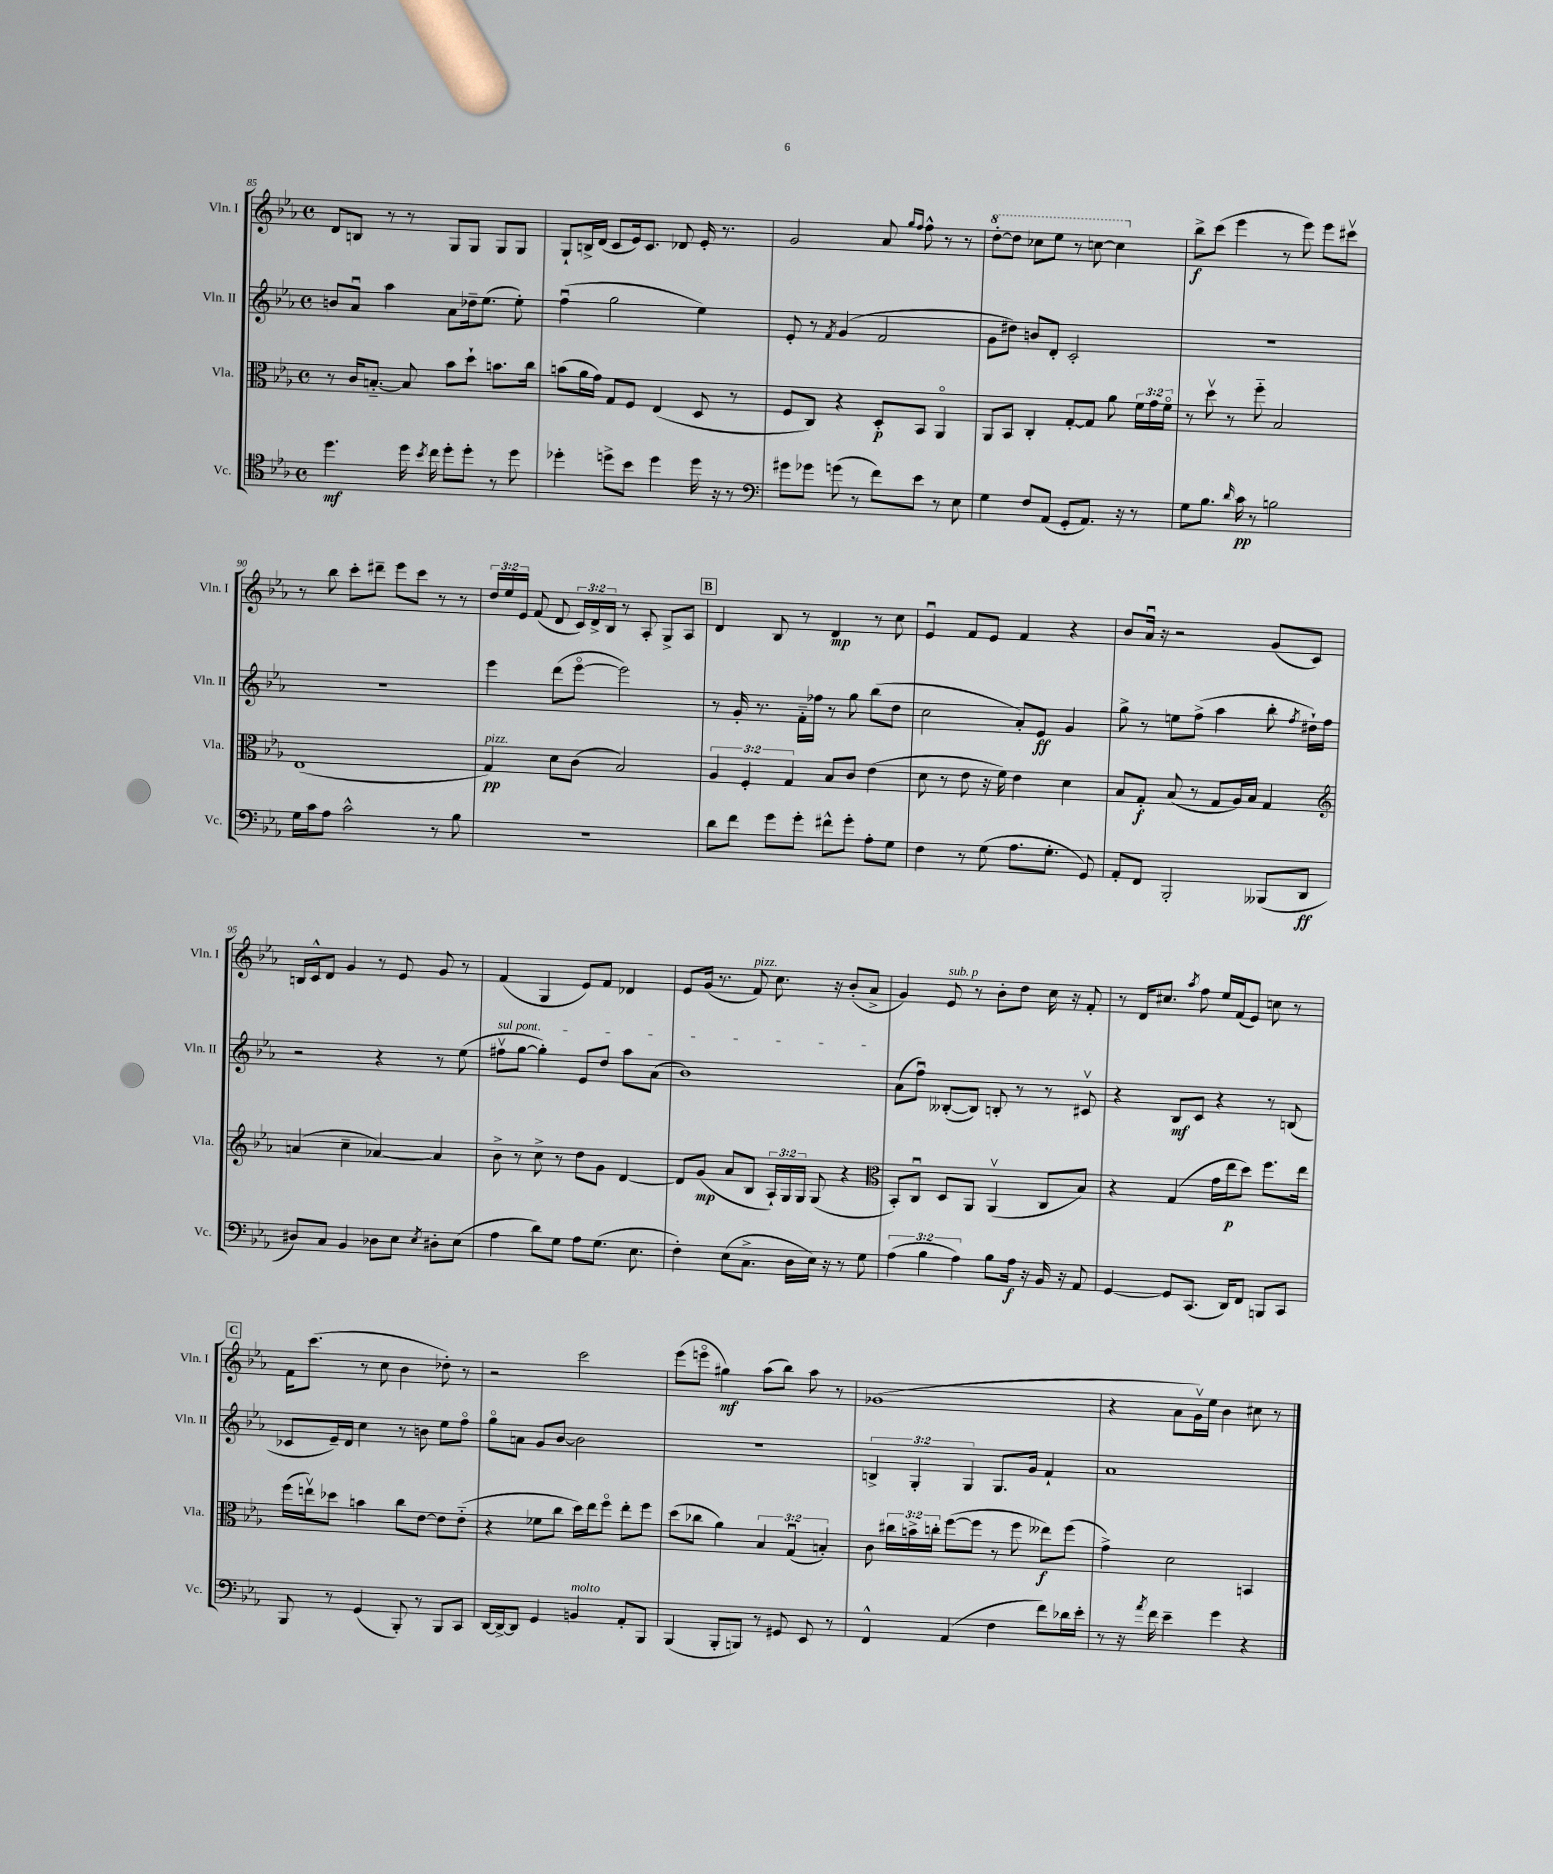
<<
\new StaffGroup <<
\new Staff = "s0" \with { instrumentName = "Vln. I" shortInstrumentName = "Vln. I" } {
    \clef treble \key ees \major \defaultTimeSignature \time 4/4 \override Staff.TupletNumber.text = #tuplet-number::calc-fraction-text
    \autoBeamOff d'8[ b8] r8 r8 g8[ g8] g8[ g8] |
    g8[-! b16-> d'16]( c'8[ ees'16) c'8.] des'8 ees'16-. r8. |
    g'2 aes'8 \grace { g''16[ f''16] } f''8-^ r8 r8 |
    \ottava #1 d'''8[~-. d'''8] ces'''8[ ees'''8] r8 c'''8~ c'''4 \ottava #0 |
    bes''8[->\f c'''8]( ees'''4 r8 ees'''8) ees'''8[ cis'''8]\upbow |
    r8 bes''8 c'''8[-. dis'''8]-- ees'''8[ c'''8] r8 r8 |
    \tuplet 3/2 { d''16[ ees''16 ees'16] } f'8( d'8 \tuplet 3/2 { c'16[) d'16-> bes16] } r8 aes8-. g8[-> aes8] |
    \mark \markup { \box "B" } d'4 bes8 r8 d'4\mp r8 c''8 |
    ees'4\downbow f'8[ ees'8] f'4 r4 |
    bes'8[ aes'16]\downbow r16 r2 g'8[( c'8]) |
    b16[ c'16-^ d'8] g'4 r8 ees'8 g'8 r8 |
    f'4( g4 ees'8[) f'8] des'4 |
    ees'8[ g'16]( r8. f'8^\markup { \italic "pizz." }) c''8. r16 bes'8[-.( aes'8]-> |
    g'4) ees'8^\markup { \italic "sub. p" } r8 bes'8[-. d''8] c''16 r16 f'8-. |
    r8 d'16[ cis''8.] \acciaccatura { aes''8 } f''8 ees''16[ f'16( ees'8]) c''8 r8 |
    \mark \markup { \box "C" } f'16[ c'''8.]( r8 c''8 bes'4 des''8-.) r8 |
    r2 c'''2 |
    ees'''8[( e'''8]\flageolet gis''4\mf) aes''8[( bes''8]) aes''8 r8 |
    ges'1( |
    r4 aes'8[ g'16\upbow) ees''16] bes'4 cis''8 r8 \bar "|." |
}
\new Staff = "s1" \with { instrumentName = "Vln. II" shortInstrumentName = "Vln. II" } {
    \clef treble \key ees \major \defaultTimeSignature \time 4/4 \override Staff.TupletNumber.text = #tuplet-number::calc-fraction-text
    \autoBeamOff b'8[ aes'8]\downbow aes''4 aes'8[ des''16-- ees''8.]( ees''8-.) |
    f''4\downbow( g''2 ees''4) |
    ees'8-. r8 \acciaccatura { f'8 } g'4( f'2 |
    g'8[ dis''8]) b'8[ d'8]-. c'2-. |
    R1 |
    R1 |
    ees'''4 d'''8[( ees'''8]~\flageolet ees'''2) |
    \mark \markup { \box "B" } r8 g'16-. r8. f'16[-_ fes''16] r8 g''8 bes''8[( d''8] |
    c''2 aes'8[-.) ees'8]\ff g'4 |
    g''8-> r8 e''8[ f''8]->( aes''4 bes''8-. \acciaccatura { f''8 } dis''16[-!) f''16] |
    r2 r4 r8 ees''8( |
    \once \override TextSpanner.bound-details.left.text = \markup { \italic "sul pont." } fis''8[\upbow\startTextSpan g''8]~ g''4-.) ees'8[ d''8] aes''8[ aes'8]( |
    bes'1\stopTextSpan) |
    aes'8[( f''8]\downbow) beses8[~-.( beses8]) b8-. r8 r8 cis'8\upbow |
    r4 bes8[\mf c'8] r4 r8 b8( |
    \mark \markup { \box "C" } ces'8[ ees'16--) d'16] c''4 r8 b'8 ees''8[ f''8]\flageolet |
    g''8[\flageolet a'8] g'8[ bes'8]~ bes'2 |
    R1 |
    \tuplet 3/2 { b4-> g4-. g4 } g8.[ g'16] f'4-! |
    aes'1 \bar "|." |
}
\new Staff = "s2" \with { instrumentName = "Vla." shortInstrumentName = "Vla." } {
    \clef alto \key ees \major \defaultTimeSignature \time 4/4 \override Staff.TupletNumber.text = #tuplet-number::calc-fraction-text
    \autoBeamOff r8 c'16[ b8.]~-_ b8 bes'8[ d''8]-! b'8.[ c''16] |
    b'8[( aes'16 g'16]) g8[ f8] ees4( d8 r8 |
    f8[ c8]) r4 d8[-.\p bes,8] aes,4\flageolet |
    aes,8[ bes,8] c4-. g8[~-. g8] aes'8 \tuplet 3/2 { f'16[ g'16 f'16]\flageolet } |
    r8 d''8\upbow r8 f''8-_ bes2 |
    ees1( |
    g4\pp^\markup { \italic "pizz." }) d'8[ c'8]( bes2) |
    \mark \markup { \box "B" } \tuplet 3/2 { aes4 f4-. g4 } bes8[ c'8] ees'4( |
    d'8 r8 ees'8 r16 f'16) ees'4 d'4 |
    bes8[ g8]-.\f bes8( r8 g8[ aes16) bes16] g4 |
    \clef treble a'4( c''4-- aes'4~) aes'4 |
    bes'8-> r8 c''8-> r8 d''8[ g'8] d'4~ |
    d'8[ g'8]\mp( aes'8[ bes8] \tuplet 3/2 { aes16[-!) g16 g16] } g8( r4 |
    \clef alto bes,8[-.) c8]\downbow d8[ aes,8] aes,4\upbow( c8[ bes8]) |
    r4 g4( g'16[ ees''16\p d''8]) f''8.[ ees''16] |
    \mark \markup { \box "C" } f''16[( e''16\upbow) des''8] b'4 c''8[ ees'8]~ ees'8[ ees'8]-_( |
    r4 fes'8[ c''8] d''16[) ees''16 f''8]\flageolet ees''8[-. f''8] |
    d''8[( ces''8] aes'4) \tuplet 3/2 { bes4 g4\downbow( b4-.) } |
    c'8 \tuplet 3/2 { cis''16[ b'16-> c''16]-. } f''8[~( f''8] r8 f''8 eeses''8[\f) f''8]( |
    g'4->) d'2 b,4 \bar "|." |
}
\new Staff = "s3" \with { instrumentName = "Vc." shortInstrumentName = "Vc." } {
    \clef tenor \key ees \major \defaultTimeSignature \time 4/4 \override Staff.TupletNumber.text = #tuplet-number::calc-fraction-text
    \autoBeamOff d''4.\mf d''16 \acciaccatura { bes'8 } c''16 d''8[-. d''8]-. r8 d''8 |
    des''4-. d''8[-> bes'8] d''4 d''16 r16 r8 |
    \clef bass gis'8[ ges'8] g'8( r8 f'8[) ees'8] r8 ees8 |
    g4 f8[ aes,8]( g,8[-. aes,8.]) r16 r8 |
    g8[ bes8.] \grace { d'16 } c'16\pp r8 b2 |
    g16[ c'16 aes8] c'2-^ r8 bes8 |
    R1 |
    \mark \markup { \box "B" } d'8[ f'8] g'8[ g'8]-. fis'8[-^ g'8]-. aes8[-. g8] |
    f4 r8 g8( aes8.[ g8.]-. g,8) |
    aes,8[-. f,8] bes,,2-. beses,,8[( d,8]\ff |
    dis8[) c8] bes,4 des8[ ees8] \acciaccatura { ees8 } dis8[-. ees8]( |
    aes4 d'8[) g8] aes8[ g8.]( ees8. |
    f4-.) ees8[( c8.]-> d16[ ees16]) r16 r8 g8 |
    \tuplet 3/2 { aes4( bes4 aes4) } bes8[ aes16]\f r16 bes,16 r16 aes,8 |
    g,4~ g,8[ c,8.]( d,16[) f,8] b,,8[ c,8] |
    \mark \markup { \box "C" } bes,,8 r8 g,4( bes,,8-.) r8 bes,,8[ c,8] |
    d,16[~ d,16~-> d,8] g,4 b,4^\markup { \italic "molto" } aes,8[-. bes,,8] |
    bes,,4( bes,,8[-. b,,8]) r8 gis,8 ees,8 r8 |
    f,4-^ aes,4( f4 f'8[) des'16 ees'16]-. |
    r8 r16 \acciaccatura { aes'8 } f'16 ees'4-- g'4 r4 \bar "|." |
}
>>
>>
\layout { \context { \Score currentBarNumber = #85 } }
